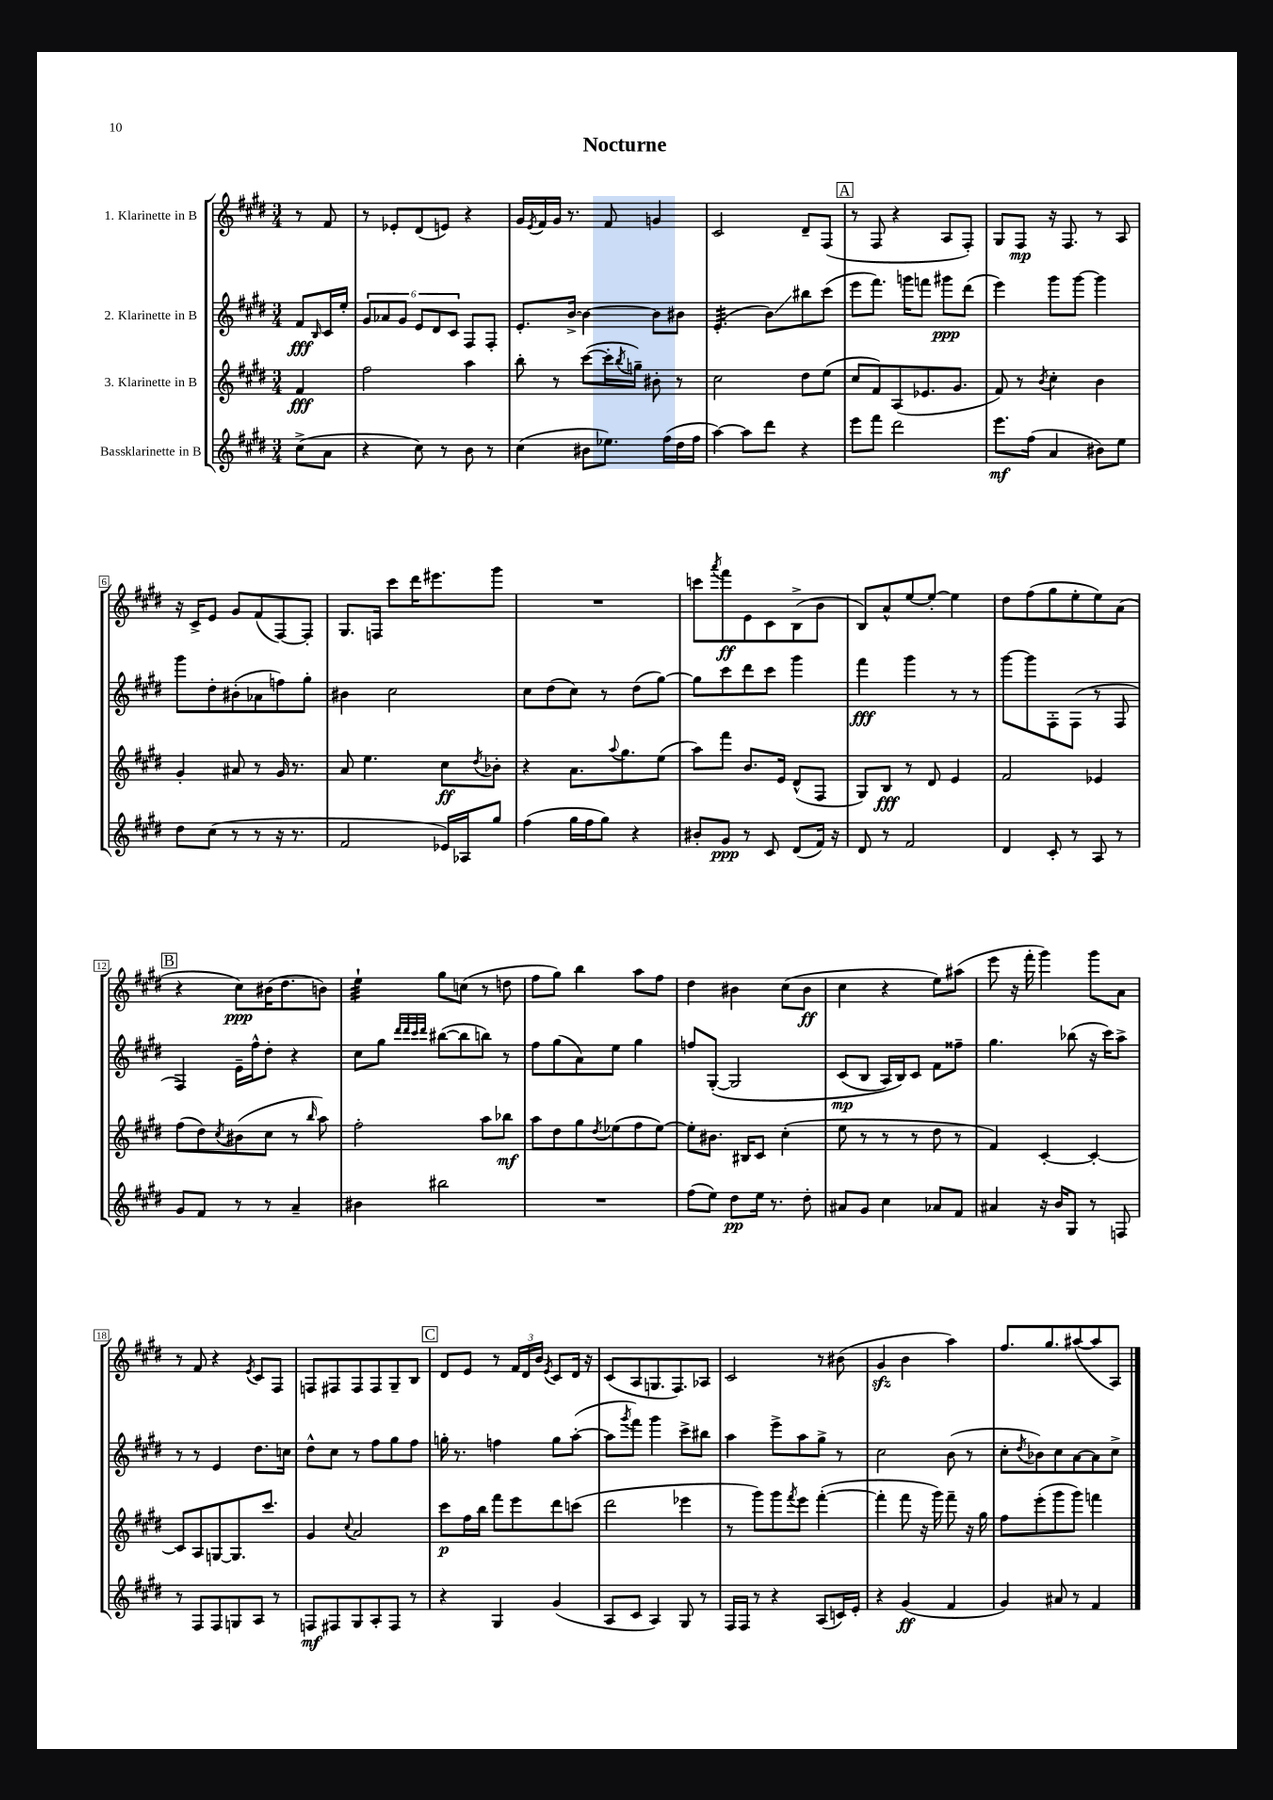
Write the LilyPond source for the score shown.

\header { title = "Nocturne" }
<<
\new StaffGroup <<
\new Staff = "s0" \with { instrumentName = "1. Klarinette in B" } {
    \clef treble \key e \major \numericTimeSignature \time 3/4 \partial 4
    r8 fis'8 |
    r8 ees'8-. dis'8( e'8) r4 |
    gis'16 \acciaccatura { e'8 } fis'16 gis'16 r8. fis'8 g'4 |
    cis'2 dis'8-- fis8( |
    \mark \markup { \box "A" } r8 fis8 r4 a8 fis8-.) |
    gis8 fis8\mp r16 fis8. r8 a8 |
    r16 cis'16-> e'8 gis'8 fis'8( fis8~) fis8-. |
    gis8. f16 cis'''8 dis'''16 eis'''8. gis'''8 |
    R2. |
    c'''8 \acciaccatura { a'''8 } fis'''8\ff e'8 cis'8 b8->( b'8 |
    b8) a'8-^ e''8~ e''8~-. e''4 |
    dis''8 fis''8( gis''8 e''8-. e''8) a'8( |
    \mark \markup { \box "B" } r4 cis''8\ppp) bis'16( dis''8. b'8) |
    e''4:32-! gis''8 c''8( r8 d''8 |
    fis''8 gis''8) b''4 a''8 fis''8 |
    dis''4 bis'4 cis''8( bis'8\ff |
    cis''4 r4 e''8) ais''8( |
    e'''8 r16 fis'''16-. gis'''4) gis'''8 a'8 |
    r8 fis'8 r4 \acciaccatura { e'8 } cis'8 fis8 |
    f8 fis8 fis8 fis8 gis8-- b8 |
    \mark \markup { \box "C" } dis'8 e'8 r8 \tuplet 3/2 { fis'16 dis'16 b'16 } \acciaccatura { e'8 } cis'8 dis'16 r16 |
    cis'8( a8 g8. fis8.) aes8 |
    cis'2 r8 bis'8( |
    gis'4\sfz b'4 a''4) |
    fis''8. gis''8. ais''8~( ais''8 a8) \bar "|." |
}
\new Staff = "s1" \with { instrumentName = "2. Klarinette in B" } {
    \clef treble \key e \major \numericTimeSignature \time 3/4 \partial 4
    fis'8\fff \grace { b16 } cis'16 e''16-. |
    \tuplet 6/4 { gis'8 aes'8 gis'8 e'8 dis'8 cis'8 } fis8 fis8-. |
    e'8.-. b'16~-> b'4~ b'8 bis'8 |
    e'4.:32-.( b'8\glissando) bis''8 cis'''8( |
    \mark \markup { \box "A" } e'''8 fis'''8.) g'''16 f'''8 gis'''8\ppp dis'''8( |
    e'''4) gis'''8 gis'''8~ gis'''4 |
    gis'''8 dis''8-. bis'8-.( aes'8 f''8) gis''8-. |
    bis'4 cis''2 |
    cis''8 dis''8( cis''8) r8 dis''8( gis''8~) |
    gis''8 cis'''8 dis'''8 cis'''8 gis'''4 |
    fis'''4\fff gis'''4 r8 r8 |
    gis'''8~ gis'''8 fis8-. fis8( r8 fis8 |
    \mark \markup { \box "B" } fis4) e'16-- fis''16-^ dis''8-. r4 |
    cis''8 gis''8 \grace { dis'''32 dis'''32 cis'''32 dis'''32 } bis''8~( bis''8 b''8) r8 |
    fis''8 gis''8( a'8) e''8 gis''4 |
    f''8 gis8~-.\( gis2 |
    cis'8\mp( b8 a16) b16\) cis'8 fis'8 fisis''8-- |
    gis''4. bes''8( r16 cis'''16) a''8-> |
    r8 r8 e'4 dis''8. c''16 |
    dis''8-^ cis''8 r8 fis''8 gis''8 fis''8 |
    \mark \markup { \box "C" } g''16-. r8. f''4 g''8 a''8~-.( |
    a''8 \acciaccatura { gis'''8 } fis'''8) gis'''4 cis'''8-> bis''8 |
    a''4 e'''8-> a''8 gis''8-> r8 |
    cis''2 b'8( r8 |
    cis''8-. \acciaccatura { dis''8 } bes'8) cis''8 a'8~ a'8 cis''8-> \bar "|." |
}
\new Staff = "s2" \with { instrumentName = "3. Klarinette in B" } {
    \clef treble \key e \major \numericTimeSignature \time 3/4 \partial 4
    fis'4\fff |
    fis''2 a''4 |
    b''8-. r8 cis'''8~( cis'''16-. \acciaccatura { b''8 } g''16--) bis'8-. r8 |
    cis''2 dis''8 e''8( |
    \mark \markup { \box "A" } cis''8 fis'8) a8( ees'8. gis'8. |
    fis'8) r8 \acciaccatura { b'8 } cis''4-. b'4 |
    gis'4-. ais'8 r8 gis'16 r8. |
    a'8 e''4. cis''8\ff \acciaccatura { dis''8 } bes'8-. |
    r4 a'8. \appoggiatura { a''8 } gis''8. e''8( |
    a''8) fis'''8 b'8. e'16 dis'8-^( fis8 |
    gis8) b8\fff r8 dis'8 e'4 |
    fis'2 ees'4 |
    \mark \markup { \box "B" } fis''8( dis''8) \acciaccatura { cis''8 } bis'8( cis''8 r8 \grace { b''16 } a''8) |
    fis''2-. a''8 bes''8\mf |
    a''8 dis''8 gis''8 \acciaccatura { dis''8 } ees''8( fis''8 ees''8~) |
    ees''8-. bis'8. bis16 cis'8 cis''4-.( |
    e''8 r8 r8 r8 dis''8 r8 |
    fis'4) cis'4~-. cis'4~-. |
    cis'8 a8 g8~ g8. cis'''8. |
    gis'4 \appoggiatura { cis''8 } a'2 |
    \mark \markup { \box "C" } cis'''8\p fis''16 b''16 fis'''8 e'''8 dis'''8 c'''8( |
    dis'''2 ees'''4 |
    r8 gis'''8) gis'''8 \acciaccatura { fis'''8 } e'''8 fis'''4~-.( |
    fis'''4-. fis'''8 r16 gis'''16) fis'''8-- r16 gis''16 |
    fis''8 e'''8-.( gis'''8 gis'''8) f'''4 \bar "|." |
}
\new Staff = "s3" \with { instrumentName = "Bassklarinette in B" } {
    \clef treble \key e \major \numericTimeSignature \time 3/4 \partial 4
    cis''8->( a'8 |
    r4 cis''8) r8 b'8 r8 |
    cis''4( bis'8 ees''8.) fis''16( dis''16 fis''16 |
    a''4~) a''8 dis'''8 r4 |
    \mark \markup { \box "A" } e'''8 fis'''8 dis'''2 |
    e'''8.\mf fis''16( a'4 bis'8) e''8 |
    dis''8 cis''8( r8 r8 r16 r8. |
    fis'2 ees'16) aes16 gis''8 |
    fis''4( gis''16 fis''16 gis''8) r4 |
    bis'8-. gis'8\ppp r8 cis'8 dis'8( fis'16) r16 |
    dis'8 r8 fis'2 |
    dis'4 cis'8-. r8 a8 r8 |
    \mark \markup { \box "B" } gis'8 fis'8 r8 r8 a'4-- |
    bis'4 bis''2 |
    R2. |
    fis''8( e''8) dis''8\pp e''16 r8. dis''8-. |
    ais'8 gis'8 cis''4 aes'8 fis'8 |
    ais'4 r16 b'16 gis8 r8 f8 |
    r8 fis8 fis8 g8 a8 r8 |
    f8\mf fis8 gis8 a8-. fis8 r8 |
    \mark \markup { \box "C" } r4 gis4 gis'4( |
    a8 cis'8 a4) gis8 r8 |
    fis16 fis16 r8 r4 a8( c'16) e'16-. |
    r4 gis'4\ff( fis'4 |
    gis'4) ais'8 r8 fis'4 \bar "|." |
}
>>
>>
\layout { \context { \Score \override BarNumber.stencil = #(make-stencil-boxer 0.1 0.3 ly:text-interface::print) } }
